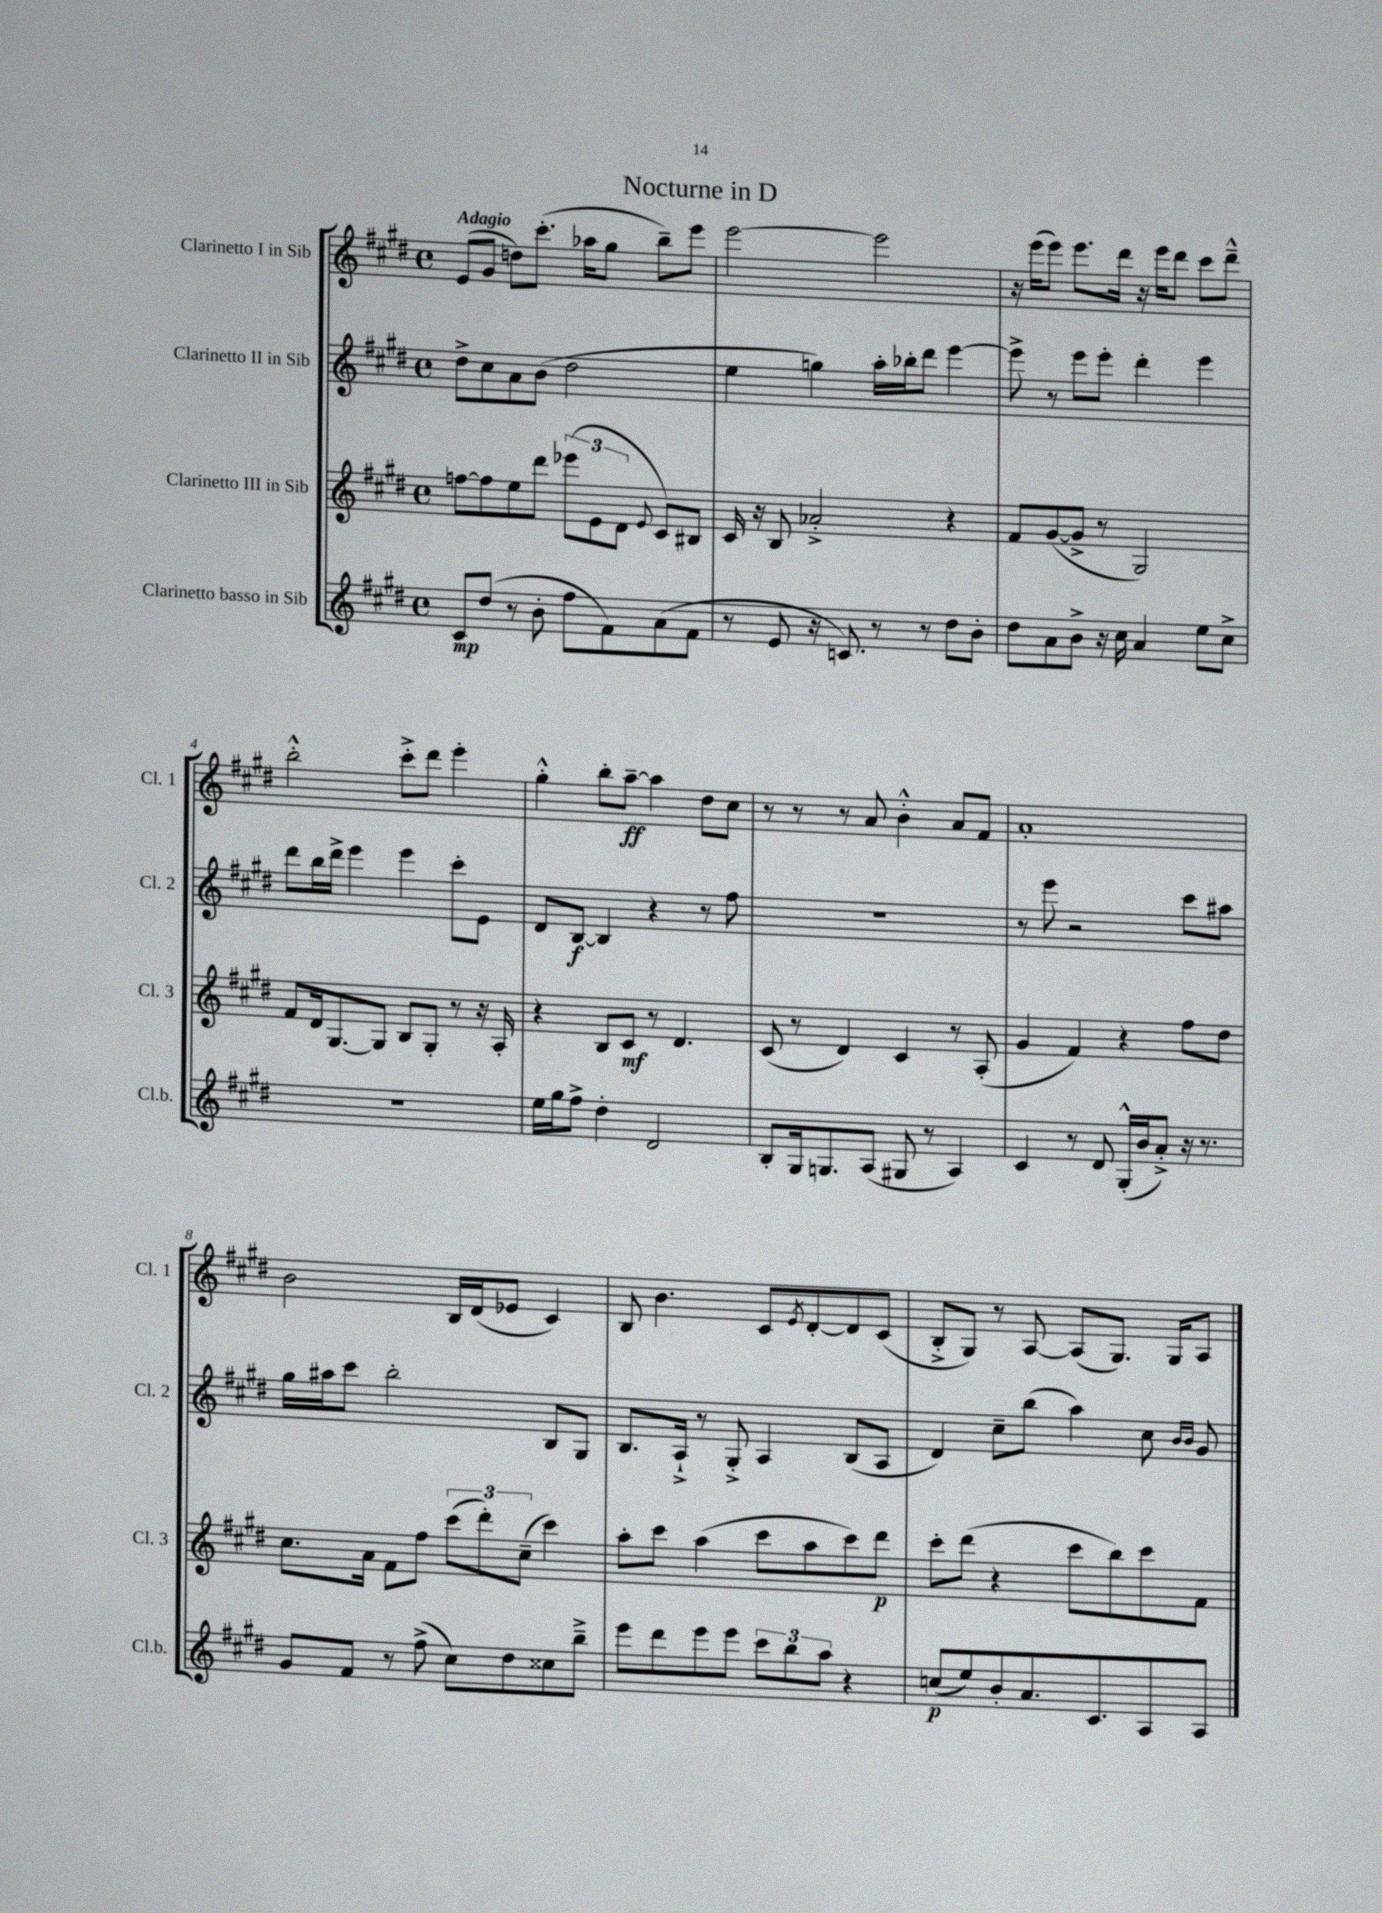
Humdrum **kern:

**kern	**kern	**kern	**kern
*staff4	*staff3	*staff2	*staff1
*clefG2	*clefG2	*clefG2	*clefG2
*k[f#c#g#d#]	*k[f#c#g#d#]	*k[f#c#g#d#]	*k[f#c#g#d#]
*M4/4	*M4/4	*M4/4	*M4/4
*met(c)	*met(c)	*met(c)	*met(c)
8c#	[8ff	8dd#^	(8e
(8dd#	8ff]	8cc#	8g#
8r	8ee	8a	8dd)
8b'	8ddd#	(8b	(8.ccc#'
8ff#	(12eee-	2dd#	.
.	.	.	16aa-
.	12e	.	.
8f#)	.	.	8gg#
.	12d#	.	.
.	8qqe	.	.
(8a	8c#)	.	8bb~)
8f#	8B#	.	8eee
=	=	=	=
8r	16c#	4ee	[2eee
.	16r	.	.
8e	8B	.	.
16r	2a-'^	4gg)	.
8.c)	.	.	.
8r	.	16aa'	2eee]
.	.	16bb-'	.
8r	.	8ddd#	.
8dd#	4r	[4eee	.
8b'	.	.	.
=	=	=	=
8dd#	8f#	8eee^]	16r
.	.	.	(16eee
8a	([8g#	8r	8eee)
8b^	8g#^]	8eee	8.eee
16r	8r	8eee'	.
16cc#	.	.	16ddd#
4a	2G#)	4ddd#'	16r
.	.	.	16eee
.	.	.	8ddd#
8ee	.	4eee	8ccc#
8cc#^	.	.	8ddd#~^^
=	=	=	=
1r	8f#	8ddd#	2bb'^^
.	16d#	16bb	.
.	[8.G#	16ddd#^	.
.	.	4eee	.
.	8G#]	.	.
.	8B	4eee	8ccc#'^
.	8G#'	.	8ddd#
.	8r	8ccc#'	4eee'
.	16r	8e	.
.	16A'	.	.
=	=	=	=
16ee	4r	8d#	4gg#'^^
16gg#	.	.	.
8ff#^	.	[8B	.
4dd#'	8B	4B]	8bb'
.	8c#	.	[8aa~
2d#	8r	4r	4aa]
.	4.d#	.	.
.	.	8r	8dd#
.	.	8ff#	8cc#
=	=	=	=
8B'	(8c#	1r	8r
16G#	8r	.	8r
8.G	.	.	.
.	4d#)	.	8r
(8A	.	.	8a
8G#	4c#	.	4b'^^
8r	.	.	.
4A)	8r	.	8a
.	(8A'	.	8f#
=	=	=	=
4c#	4g#	8r	1a'
.	.	8eee	.
8r	4f#)	2r	.
8d#	.	.	.
(16G#'^^	4r	.	.
16b	.	.	.
8a'^)	.	.	.
16r	8ff#	8ccc#	.
8.r	.	.	.
.	8dd#	8aa#	.
=	=	=	=
8g#	8.cc#	16gg#	2b
.	.	16aa#	.
8f#	.	8ccc#	.
.	16a	.	.
8r	8f#	2bb'	.
(8ff#^	8ff#	.	.
8cc#)	(12ccc#	.	16B
.	.	.	(16d#
.	12ddd#')	.	.
8dd#	.	.	8e-
.	(12cc#~	.	.
8cc##	4ccc#)	8B	4c#)
8bb~^	.	8G#	.
=	=	=	=
8eee	8aa'	8.B	8B
8ddd#	8ccc#	.	4.b
.	.	16A`^	.
8eee	(4aa	8r	.
8eee	.	8G#'^	.
12ccc#	8ccc#	4A	8c#
12bb	.	.	.
.	.	.	8qe
.	8aa	.	[8d#'
12aa	.	.	.
4r	8ccc#)	(8B	8d#]
.	8ddd#	8A	(8c#
=	=	=	=
(8cc	8ccc#'	4d#)	8B'^
8ee)	(8ddd#	.	8G#)
8b'	4r	8cc#~	8r
8.a	.	(8bb	[8A
.	8ccc#	4aa)	(8A]
8.c#	.	.	.
.	8bb)	.	8.G#)
8A	8ccc#	8cc#	.
.	.	.	16G#
.	.	16qqb	.
.	.	16qqb	.
8A	8f#	8g#	8A
==	==	==	==
*-	*-	*-	*-
